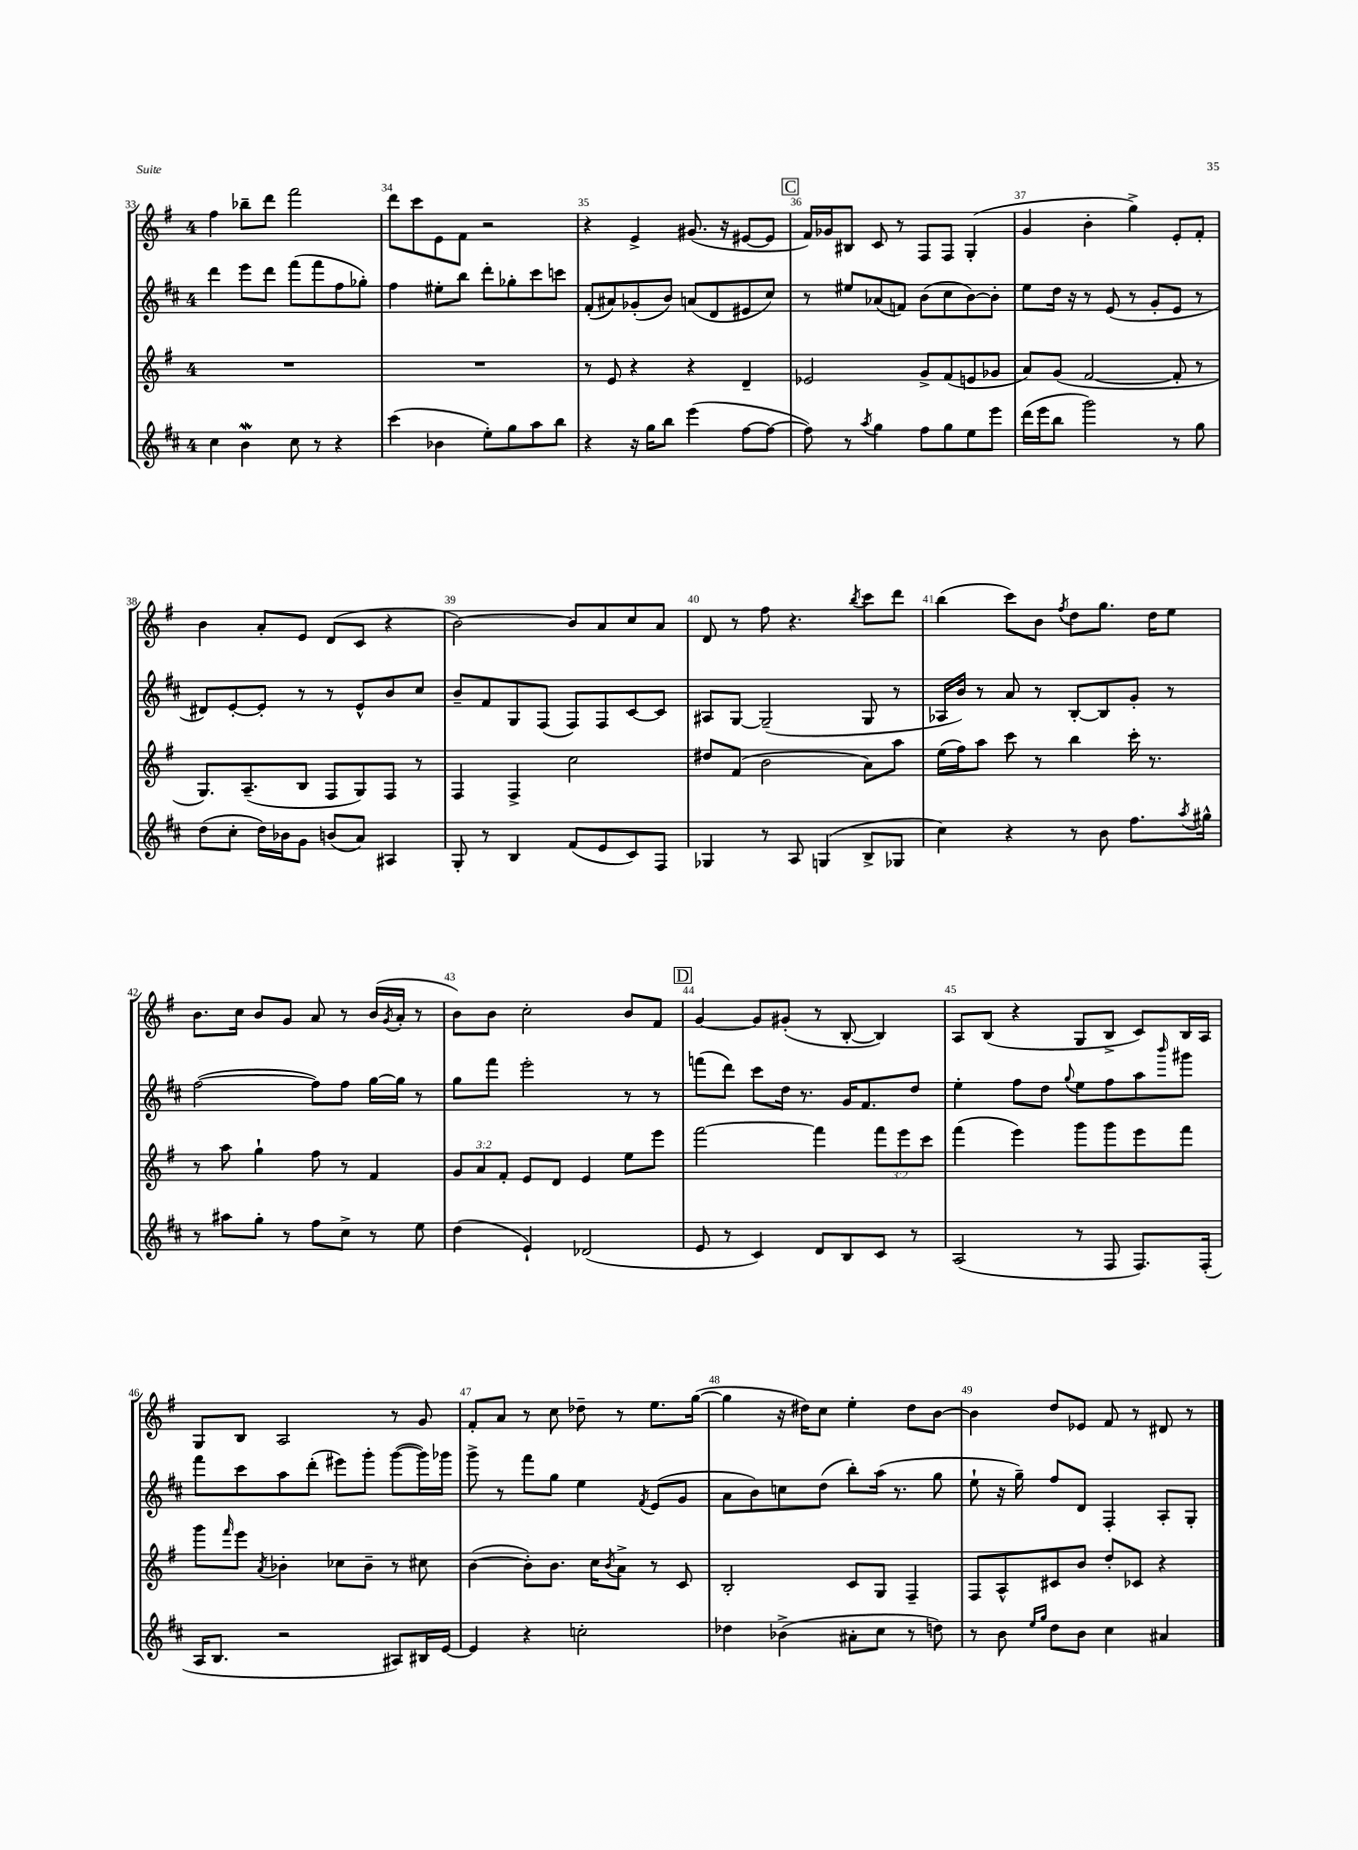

**kern	**kern	**kern	**kern
*staff4	*staff3	*staff2	*staff1
*clefG2	*clefG2	*clefG2	*clefG2
*k[f#c#]	*k[f#]	*k[f#c#]	*k[f#]
*M4/4	*M4/4	*M4/4	*M4/4
4cc#	1r	4ddd	4ff#
4b	.	8eee	8bb-~
.	.	8ddd	8ddd
8cc#	.	(8fff#	2fff#
8r	.	8fff#	.
4r	.	8ff#	.
.	.	8gg-')	.
=	=	=	=
(4ccc#	1r	4ff#	8ddd
.	.	.	8ccc
4b-	.	8ee#'	8e
.	.	8bb	8f#
8ee')	.	8ddd'	2r
8gg	.	8gg-'	.
8aa	.	8ccc#	.
8bb	.	8ccc	.
=	=	=	=
4r	8r	(8f#'	4r
.	8e	8a#)	.
16r	4r	(8g-'	4e^
16gg	.	.	.
8bb	.	8b)	.
(4eee	4r	(8a	(8.g#
.	.	8d	.
.	.	.	16r
[8ff#	4d~	8e#	[8e#
8ff#_	.	8cc#)	8e#]
=	=	=	=
8ff#])	2e-	8r	16f#)
.	.	.	16g-
8r	.	8ee#	8B#
8qaa	.	.	.
4gg	.	(8a-	8c
.	.	8f)	8r
8ff#	8g^	(8b	8F#
8gg	(8f#	8cc#	8F#
8ee	8e	[8b)	(4G'
8eee	8g-	8b']	.
=	=	=	=
(16ddd	8a)	8ee	4g
16eee	.	.	.
8bb	(8g	16dd	.
.	.	16r	.
2ggg)	[2f#	8r	4b'
.	.	(8e	.
.	.	8r	4gg^)
.	.	8g'	.
8r	8f#']	8e	8e'
8gg	8r	8r	8f#'
=	=	=	=
(8dd	8.G)	8d#)	4b
8cc#'	.	[8e'	.
.	(8.A~	.	.
16dd)	.	8e']	8a'
16b-	.	.	.
8g	8B	8r	8e
(8b	8F#	8r	(8d
8a)	8G)	8e^^	8c
4A#	8F#	8b	4r
.	8r	8cc#	.
=	=	=	=
8G'	4F#	8b~	[2b)
8r	.	8f#	.
4B	4F#^	8G	.
.	.	(8F#	.
(8f#	2cc	8F#)	8b]
8e	.	8F#	8a
8c#)	.	[8c#	8cc
8F#	.	8c#]	8a
=	=	=	=
4G-	8dd#	8A#	8d
.	(8f#	[8G	8r
8r	2b	(2G~]	8ff#
8A	.	.	4.r
(4G	.	.	.
.	.	.	8qbb
8B^	8a)	8G	8ccc
8G-	8aa	8r	8ddd
=	=	=	=
4cc#)	(16ee	16A-	(4bb
.	16ff#)	16b)	.
.	8aa	8r	.
4r	8ccc	8a	8ccc)
.	8r	8r	8b
.	.	.	8qff#
8r	4bb	[8B'	8dd
8b	.	8B]	8.gg
8.ff#	16ccc'	8g'	.
.	8.r	.	16dd
.	.	8r	8ee
8qaa	.	.	.
16gg#^^	.	.	.
=	=	=	=
8r	8r	([2ff#	8.b
8aa#	8aa	.	.
.	.	.	16cc
8gg'	4gg`	.	8b
8r	.	.	8g
8ff#	8ff#	8ff#])	8a
8cc#^	8r	8ff#	8r
8r	4f#	[16gg	(16b
.	.	.	8qg
.	.	16gg]	16a'
8ee	.	8r	8r
=	=	=	=
(4dd	12g	8gg	8b)
.	12a	.	.
.	.	8fff#	8b
.	12f#'	.	.
4e`)	8e	2eee'	2cc'
.	8d	.	.
(2d-	4e	.	.
.	8ee	8r	8b
.	8eee	8r	8f#
=	=	=	=
8e	[2fff#	(8fff	[4g
8r	.	8ddd)	.
4c#)	.	8ccc#	8g]
.	.	16dd	(8g#'
.	.	8.r	.
8d	4fff#]	.	8r
8B	.	16g	[8B'
.	.	8.f#	.
8c#	12fff#	.	4B])
.	12eee	.	.
8r	.	8dd	.
.	12ccc	.	.
=	=	=	=
(2A	(4fff#	4ee'	8A
.	.	.	(8B
.	4eee)	8ff#	4r
.	.	8dd	.
.	.	8qqgg	.
8r	8ggg	8ee	8G
8F#	8ggg	8ff#	8B^
8.F#)	8eee	8aa	8c)
.	.	16qqbbb	.
.	8fff#	8ggg#	16B
(16F#'	.	.	16A
=	=	=	=
16A	8ggg	8fff#	8G
8.B	.	.	.
.	16qqfff#	.	.
.	8eee	8ccc#	8B
.	8qa	.	.
2r	4b-'	8aa	2A
.	.	(8ddd'	.
.	8cc-	8eee#)	.
.	8b-~	8ggg'	.
8A#)	8r	([8ggg	8r
16B#	8cc#	16ggg])	8g
[16e	.	16ggg-	.
=	=	=	=
4e]	([4b	8ggg^	8f#'
.	.	8r	8a
4r	8b'])	8fff#	8r
.	8.b	8gg	8cc
2cc'	.	4ee	8dd-~
.	16cc	.	.
.	8qb	.	.
.	8a^	.	8r
.	.	8qf#	.
.	8r	(8e	8.ee
.	8c	8g	.
.	.	.	([16gg
=	=	=	=
4dd-	2B'	8a	4gg]
.	.	8b)	.
(4b-^	.	8cc	16r
.	.	.	16dd#)
.	.	(8dd	8cc
8a#'	8c	8bb')	4ee'
8cc#	8G	(16aa	.
.	.	8.r	.
8r	4F#~	.	8dd#
8dd)	.	8gg	[8b
=	=	=	=
8r	8F#	8ee`	4b]
8b	8A^^	16r	.
.	.	16gg~)	.
16qqee	.	.	.
16qqgg	.	.	.
8dd	8c#	8ff#	8dd
8b	8b	8d	8e-
4cc#	8dd'	4F#'	8f#
.	8c-	.	8r
4a#	4r	8A'	8d#
.	.	8G'	8r
==	==	==	==
*-	*-	*-	*-
